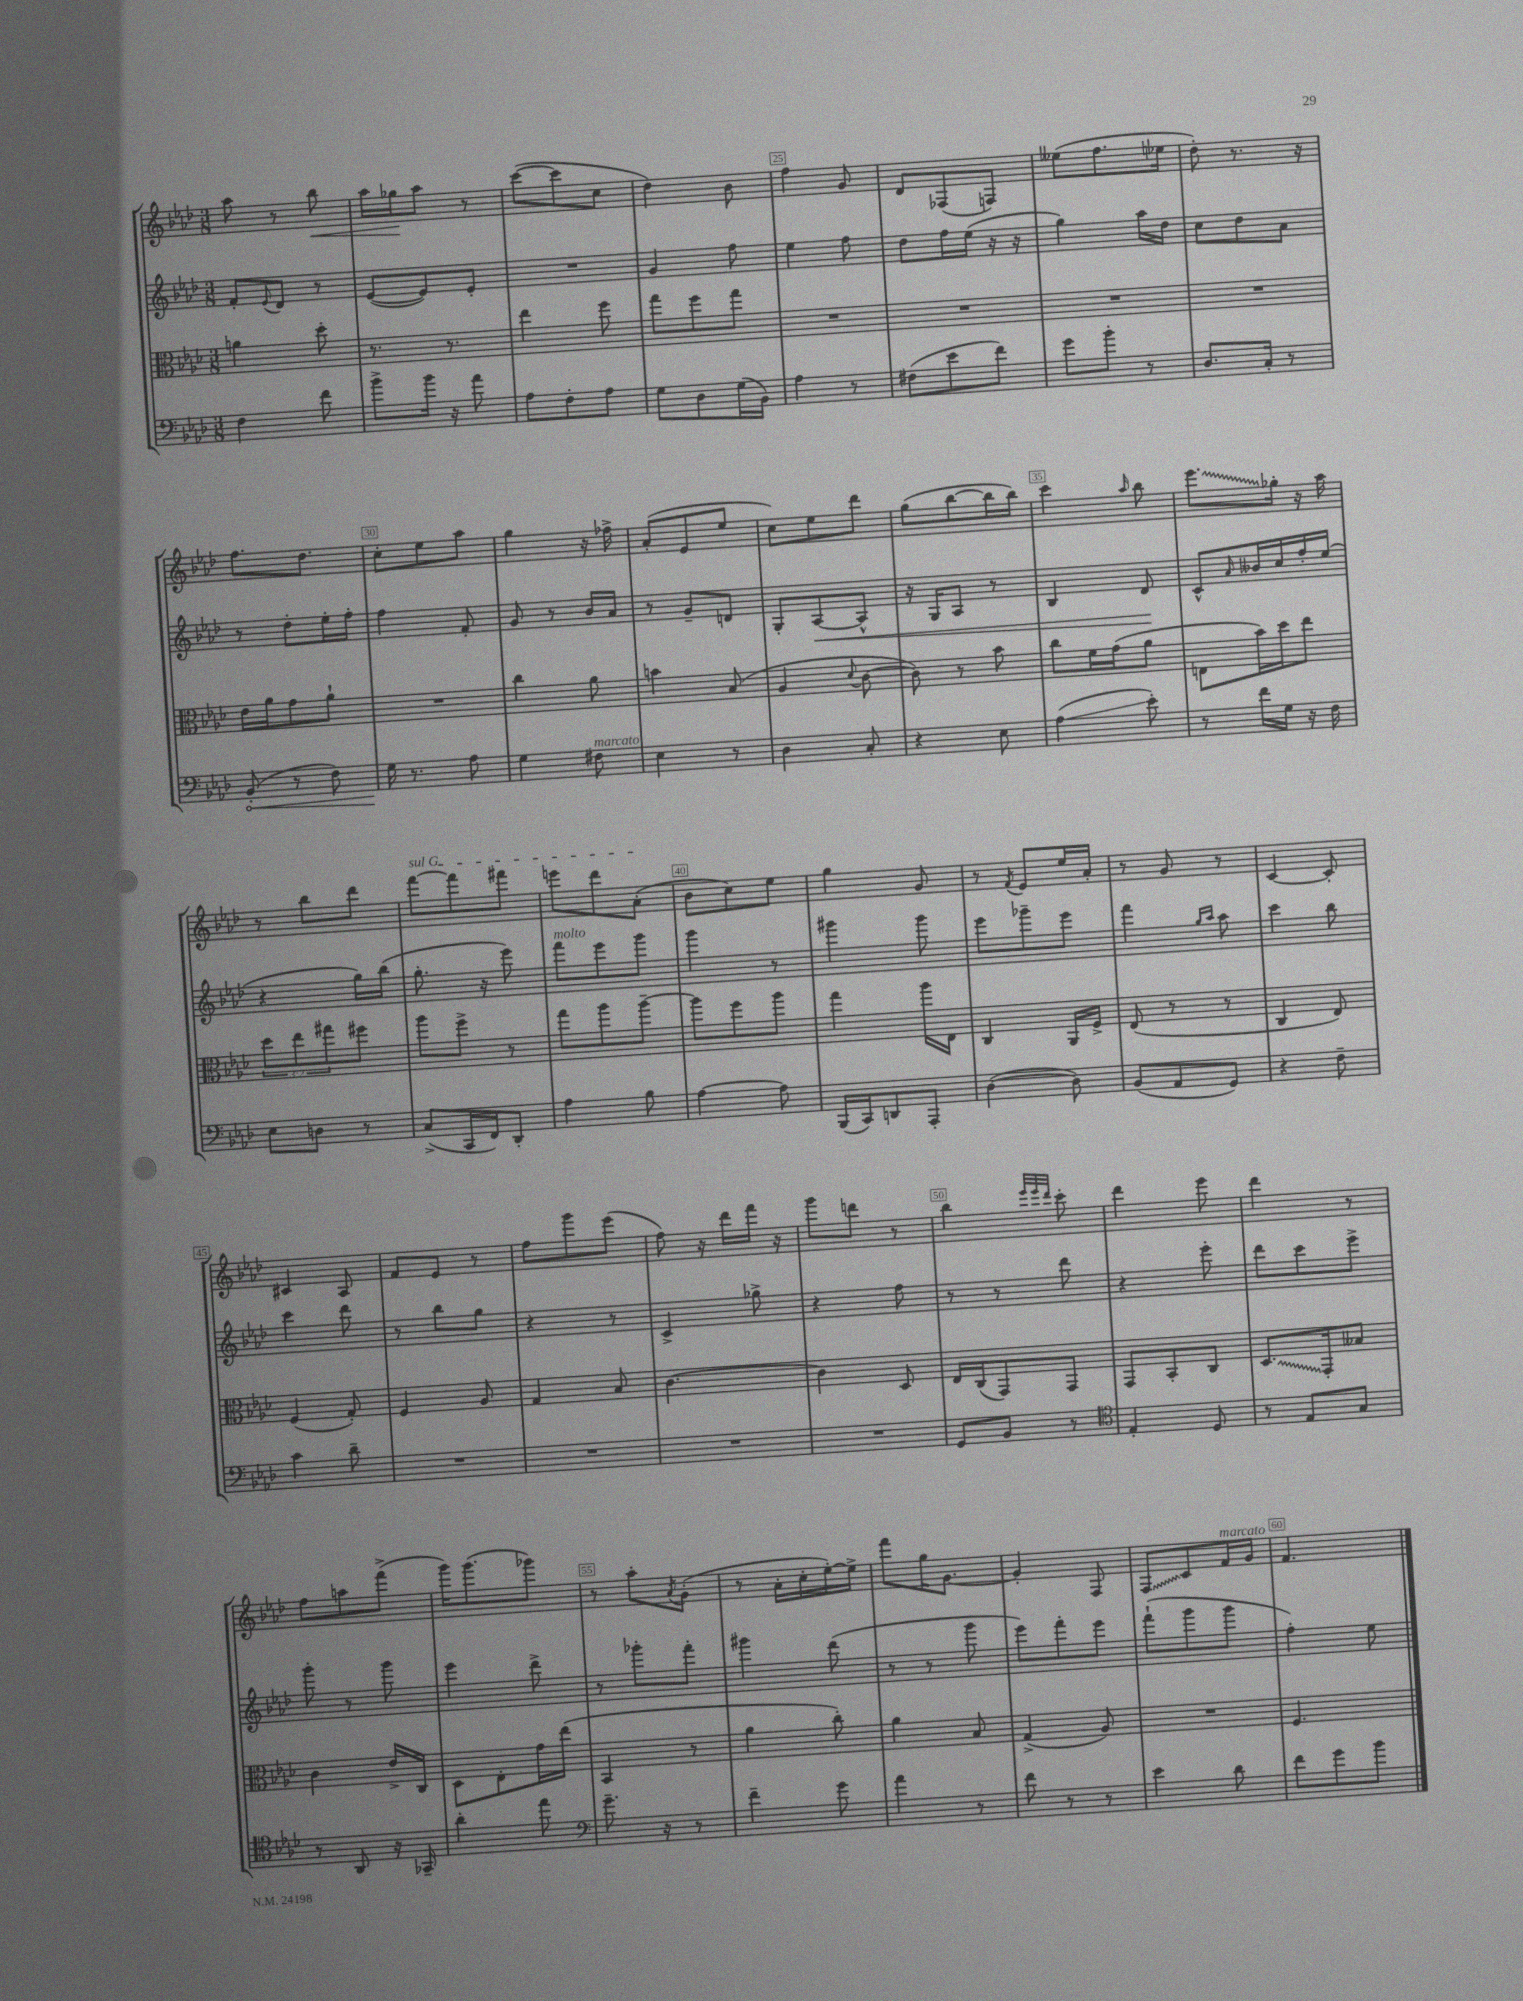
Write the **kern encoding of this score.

**kern	**kern	**kern	**kern
*staff4	*staff3	*staff2	*staff1
*clefF4	*clefC3	*clefG2	*clefG2
*k[b-e-a-d-]	*k[b-e-a-d-]	*k[b-e-a-d-]	*k[b-e-a-d-]
*M3/8	*M3/8	*M3/8	*M3/8
4F	4a	8f'	8aa-
.	.	8qqe-	.
.	.	8d-	8r
8f	8dd-'	8r	8bb-
=	=	=	=
8b-^	8.r	([8e-	16aa-
.	.	.	16gg-
16b-	.	8e-])	8aa-
16r	8.r	.	.
8a-	.	8e-'	8r
=	=	=	=
8A-	4ee-	4.r	([8ccc
8F'	.	.	8ccc]
8A-	8ff	.	8cc
=	=	=	=
8G	8gg	4g	4dd-)
8D-	8ff	.	.
(16G	8gg	8ff	8b-
16BB-)	.	.	.
=	=	=	=
4A-	4.r	4ee-	4ff
8r	.	8ff	8g
=	=	=	=
(8F#	4.r	8dd-	8d-
8e-	.	16ff	(8F-
.	.	(16ee-	.
8f)	.	16r	8F)
.	.	16r	.
=	=	=	=
8g	4.r	4gg)	(8ee--
8b-'	.	.	8.ff
8r	.	16aa-	.
.	.	16dd-	16ee-
=	=	=	=
8.D-	4.r	8cc	8dd-')
.	.	8dd-	8.r
16C'	.	.	.
8r	.	8a-	.
.	.	.	16r
=	=	=	=
(8BB-'	16e-	8r	8.ff
.	16a-	.	.
8r	8g	8dd-'	.
.	.	.	8.dd-
8F)	8a-`	16ee-'	.
.	.	16ff'	.
=	=	=	=
16G	4.r	4ff	8cc'
8.r	.	.	.
.	.	.	8ee-
8A-	.	8f'	8aa-
=	=	=	=
4G	4cc	8g	4gg
.	.	8r	.
8F#	8a-	16b-	16r
.	.	16a-	16ff-^
=	=	=	=
4E-	4b	8r	(8a-'
.	.	8g~	8e-
8r	(8B-	8d	8ee-
=	=	=	=
4D-	4A-	8G'	8cc)
.	.	[8A-	8ee-
.	8qqd-	.	.
8C'	[8c	8A-^^]	8ddd-
=	=	=	=
4r	8c])	16r	(8gg
.	.	16G	.
.	8r	8A-	[8bb-
8E-	8b-	8r	16bb-]
.	.	.	16bb-)
=	=	=	=
(4A-	8cc	4B-	4ccc
.	16f	.	.
.	(16g	.	.
.	.	.	16qqaa-
8e-')	8a-	8d-	8bb-
=	=	=	=
8r	8E	8c^^	8.eee-
.	.	16qqa-	.
16f	16b-)	16b--	.
16G	16dd-	16cc	16gg-'
16r	8ee-	16ff'	16r
16F	.	(16ee-	16aa-
=	=	=	=
8E-	12dd-	4r	8r
.	12ee-	.	.
8D	.	.	8bb-
.	12gg#	.	.
8r	8ff#	16gg)	8ddd-
.	.	(16bb-	.
=	=	=	=
(8C^	8aa-	8.gg'	[8fff
16CC	8ff^	.	8fff]
16FF)	.	16r	.
8DD-'	8r	8eee-)	8fff#
=	=	=	=
4A-	8gg	8fff	8eee
.	8aa-	8eee-	8ddd-
8B-	[8aa-~	8ggg	(8a-'
=	=	=	=
[4A-	8aa-]	4ggg	8b-
.	8ff	.	8cc)
8A-]	8aa-	8r	8ee-
=	=	=	=
(16BBB-	4gg	4ggg#	4gg
16CC)	.	.	.
8DD	.	.	.
8AAA-'	16aa-	8ggg#	8g
.	16E-	.	.
=	=	=	=
([4D-	4C	8eee-	8r
.	.	.	8qf
.	.	8ggg-~	8e-
8D-])	16AA-	8eee-	16ee-
.	16F^	.	16a-'
=	=	=	=
(8BB-	(8E-	4fff	8r
8AA-	8r	.	8g
.	.	16qqgg	.
.	.	16qqaa-	.
8GG)	8r	8aa-	8r
=	=	=	=
4r	4C	4ccc	[4c
8F~	8E-)	8bb-	8c']
=	=	=	=
4c	(4F	4ccc	4c#
8d-~	8G')	8ddd-	8A-
=	=	=	=
4.r	4F	8r	8f
.	.	8bb-	8e-
.	8A-	8gg	8r
=	=	=	=
4.r	4G	4r	8ff
.	.	.	8ggg
.	8B-	8r	(8eee-
=	=	=	=
4.r	[4.c	4c^	8ff)
.	.	.	16r
.	.	.	16ddd-
.	.	8gg-^	16fff
.	.	.	16r
=	=	=	=
4.r	4c]	4r	8ggg
.	.	.	8ddd
.	8D-	8ff	8r
=	=	=	=
8GG	16E-	8r	4bb-
.	(16C	.	.
8BB-	8GG)	8r	.
.	.	.	32qqeee-
.	.	.	32qqeee-
.	.	.	32qqddd-
8r	8GG	8ddd-	8ccc'
=	=	=	=
*clefC4	*	*	*
4E-'	8GG	4r	4ddd-
.	8BB-'	.	.
8D-	8C	8eee-'	8eee-
=	=	=	=
8r	8.D-	8ddd-	4ddd-
8E-	.	8ccc	.
.	16GG'	.	.
8G	8B--	8eee-^	8r
=	=	=	=
8r	4c	8ggg'	8ff
8AA-	.	8r	8aa
16r	16e-^	8ggg	(8fff^
16GG-~	16C	.	.
=	=	=	=
4a-'	8D-	4eee-	16ggg)
.	.	.	(8.ggg
.	8E-'	.	.
8ee-	16g	8ddd-^	8ggg-)
.	(16ee-	.	.
=	=	=	=
*clefF4	*	*	*
8.g~	4BB-	8r	8r
.	.	8ggg-'	8aa-'
16r	.	.	.
.	.	.	8qa-
8r	8r	8fff'	(8g'
=	=	=	=
4f~	4a-	4ggg#	8r
.	.	.	16a-'
.	.	.	16cc'
8g	8cc')	(8ddd-	[16ee-')
.	.	.	16ee-^]
=	=	=	=
4a-	4a-	8r	8fff
.	.	8r	16gg
.	.	.	[8.g
8r	8B-	8ggg	.
=	=	=	=
8f	(4G^	8eee-)	4g']
8r	.	8fff'	.
8r	8A-)	8eee-	8F
=	=	=	=
4e-	4.r	(8fff`	8F
.	.	8ggg	8c
8d-	.	8ggg	16f
.	.	.	16g
=	=	=	=
8f	4.F	4ff')	4.f
8g	.	.	.
8b-	.	8ee-	.
==	==	==	==
*-	*-	*-	*-
